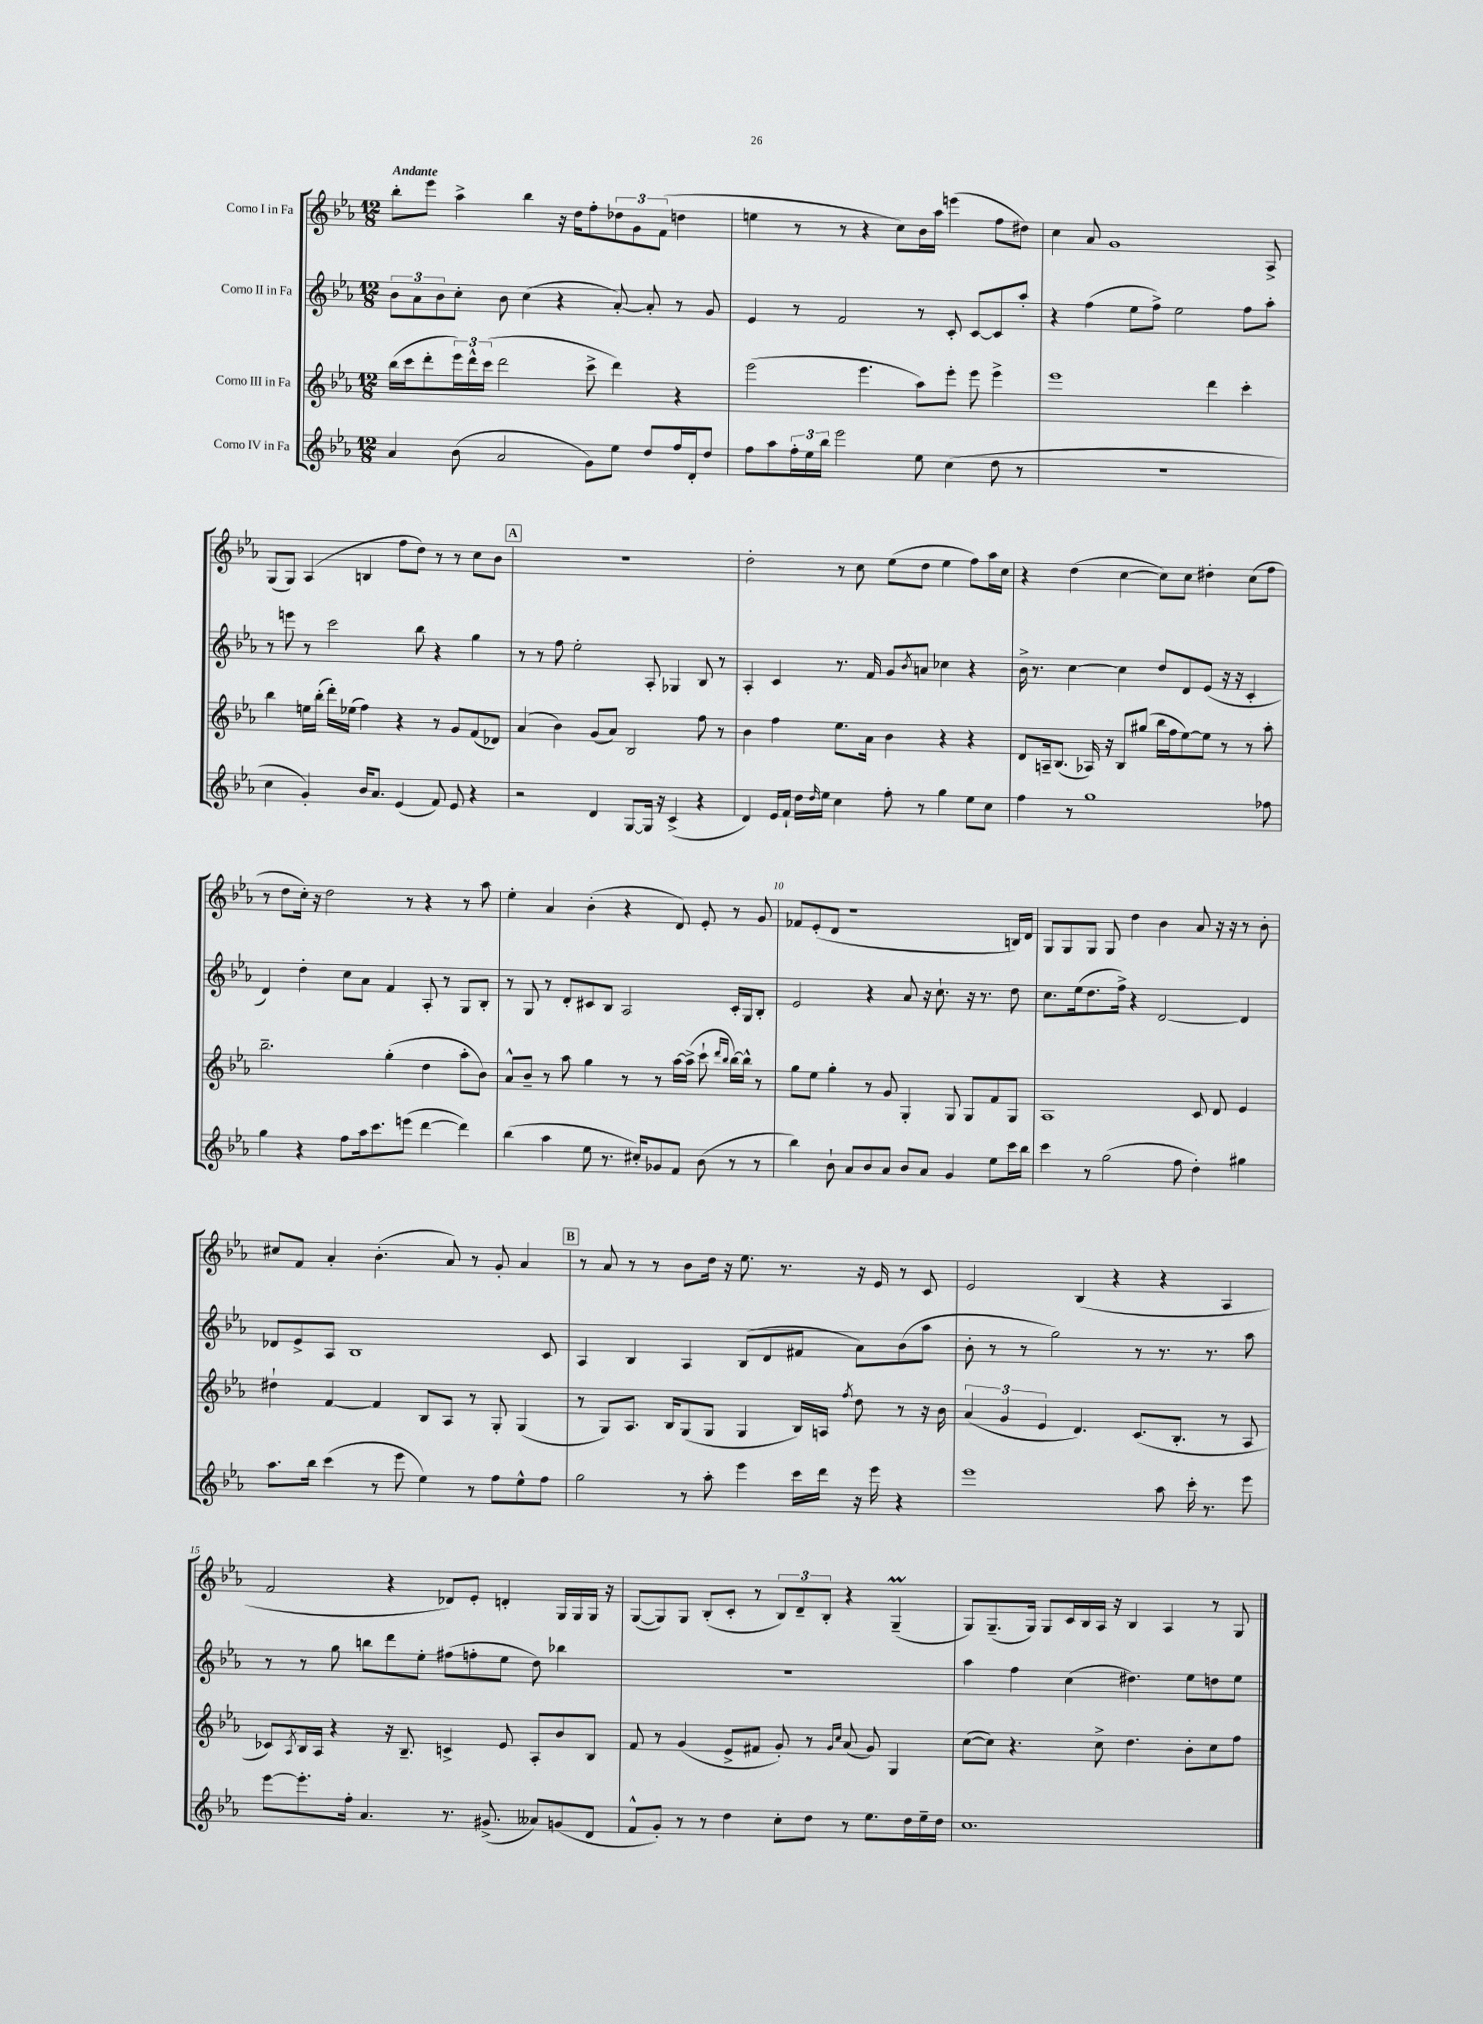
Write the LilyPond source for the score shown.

<<
\new StaffGroup <<
\new Staff = "s0" \with { instrumentName = "Corno I in Fa" } {
    \clef treble \key ees \major \numericTimeSignature \time 12/8 \tempo "Andante"
    bes''8-. ees'''8 aes''4-> bes''4 r16 d''16 f''8-. \tuplet 3/2 { des''8 g'8 f'8( } d''4 |
    e''4 r8 r8 r4 c''8) bes'16 aes''16 e'''4( f''8 dis''8) |
    c''4 aes'8 g'1 aes8-> |
    g8( g8) aes4( b4 f''8 d''8) r8 r8 c''8 bes'8 |
    \mark \markup { \box "A" } R1. |
    d''2-. r8 c''8 ees''8( d''8 ees''4 f''8) aes''16 c''16 |
    r4 d''4( c''4~ c''8) c''8 dis''4-. c''8( f''8 |
    r8 d''8 c''16-.) r16 d''2 r8 r4 r8 aes''8 |
    ees''4-. aes'4 bes'4-.( r4 d'8) ees'8-. r8 g'8 |
    fes'8 ees'8-.( d'8 r1 b16) d'16 |
    g8 g8 g8 g8 d''4 bes'4 aes'8 r16 r16 r8 bes'8-. |
    cis''8 f'8 aes'4-. bes'4.-.( aes'8) r8 g'8-. aes'4 |
    \mark \markup { \box "B" } r8 aes'8 r8 r8 bes'8 d''16 r16 ees''8. r8. r16 ees'16 r8 c'8 |
    ees'2 bes4( r4 r4 aes4 |
    f'2 r4 des'8) ees'8-. d'4-. g16 g16 g16 r16 |
    g8~( g8) g8 bes8-.( c'8-. r8 \tuplet 3/2 { bes8) d'8-- bes8-. } r4 g4--\prall( |
    g8) g8.--( g16) g8 c'16 bes16 aes16 r16 bes4 aes4 r8 g8 \bar "|." |
}
\new Staff = "s1" \with { instrumentName = "Corno II in Fa" } {
    \clef treble \key ees \major \numericTimeSignature \time 12/8
    \tuplet 3/2 { bes'8 aes'8 bes'8 } c''8-. bes'8 c''4( r4 aes'8~-.) aes'8-. r8 g'8 |
    ees'4 r8 f'2 r8 c'8-. c'8~ c'8 aes''8-. |
    r4 f''4( ees''8 f''8->) ees''2 f''8 aes''8-. |
    r8 e'''8 r8 c'''2 bes''8 r4 g''4 |
    \mark \markup { \box "A" } r8 r8 f''8 ees''2-. aes8-. ges4 bes8 r8 |
    aes4-. c'4 r8. f'16 g'8 \acciaccatura { bes'8 } a'8 ces''4 r4 |
    bes'16-> r8. c''4~ c''4 d''8 d'8 ees'8( r16 r16 c'4-. |
    d'4) d''4-. c''8 aes'8 f'4 aes8-. r8 g8 bes8-. |
    r8 g8 r8 d'8-. cis'8 bes8 aes2 cis'16-. g16 bes8-. |
    ees'2 r4 aes'8 r16 c''8.-! r16 r8. d''8 |
    c''8. ees''16( d''8. f''16->) r4 d'2~ d'4 |
    des'8 ees'8-> aes8 bes1 c'8 |
    \mark \markup { \box "B" } aes4 bes4 aes4 bes8( d'8 fis'8 aes'8) bes'8( aes''8 |
    bes'8-. r8 r8 g''2) r8 r8. r8. aes''8 |
    r8 r8 g''8 b''8 d'''8 ees''8-. fis''8( f''8-. ees''8 d''8) bes''4 |
    R1. |
    aes''4 f''4 c''4( dis''4.) ees''8 d''8 ees''8 \bar "|." |
}
\new Staff = "s2" \with { instrumentName = "Corno III in Fa" } {
    \clef treble \key ees \major \numericTimeSignature \time 12/8
    bes''16( c'''16 d'''8-. \tuplet 3/2 { ees'''16) d'''16-^ c'''16( } d'''2 c'''8-> d'''4) r4 |
    ees'''2( ees'''4. aes''8) ees'''8-. ees'''8 ees'''4-> |
    ees'''1 d'''4 c'''4-. |
    bes''4 e''16 bes''16-.( d'''16-.) ees''16( f''4) r4 r8 g'8 f'8( des'8) |
    \mark \markup { \box "A" } aes'4( bes'4) g'8( aes'8) bes2 f''8 r8 |
    bes'4 f''4 ees''8. aes'16 bes'4 r4 r4 |
    d'8 a16-- bes8.( aes16) r16 bes8 gis''8( bes''16 f''16 ees''8~) ees''8 r8 r8 aes''8-. |
    bes''2.-- g''4-.( d''4 aes''8-. bes'8) |
    aes'8-^ bes'8-- r8 aes''8 g''4 r8 r8 aes''16~ aes''16->( c'''8-! \grace { d'''16 bes''16 } bes''16~) bes''16-^ r8 |
    g''8 ees''8 g''4-. r8 g'8 g4-. g8 g8 f'8 g8 |
    aes1 c'8 d'8 ees'4 |
    dis''4-! f'4~ f'4 bes8 aes8 r8 g8-. g4( |
    \mark \markup { \box "B" } r8 g8) aes8. bes16 g8( g8 g4 bes16) a16 \acciaccatura { f''8 } d''8 r8 r16 bes'16 |
    \tuplet 3/2 { aes'4( g'4 ees'4 } d'4.) c'8.( bes8.-. r8 aes8 |
    ces'8) \acciaccatura { aes8 } bes16 aes16 r4 r16 bes8.-- c'4-> ees'8 aes8-. bes'8 bes8 |
    f'8 r8 g'4( ees'8-> fis'8 g'8-.) r8 \grace { g'16 c''16 } aes'8( g'8) g4 |
    c''8~( c''8) r4. c''8-> d''4. bes'8-. c''8 f''8 \bar "|." |
}
\new Staff = "s3" \with { instrumentName = "Corno IV in Fa" } {
    \clef treble \key ees \major \numericTimeSignature \time 12/8
    aes'4 bes'8( aes'2 g'8) ees''8 d''8 f''16 d'16-. d''8 |
    f''8 aes''8 \tuplet 3/2 { f''16-. ees''16 bes''16 } ees'''2 ees''8 c''4( d''8 r8 |
    R1. |
    c''4 g'4-.) bes'16 aes'8. ees'4( f'8) ees'8 r4 |
    \mark \markup { \box "A" } r2 d'4 g8~ g16 r16 c'4->( r4 |
    d'4) ees'16 f'16-! d''16 \grace { d''16 } ees''16 c''4 f''8-. r8 g''4 ees''8 c''8 |
    f''4 r8 g''1 fes''8 |
    g''4 r4 f''8 aes''16 c'''8. e'''8( d'''4~ d'''4) |
    bes''4( aes''4 ees''8 r8. cis''16-.) ges'8 f'8 bes'8( r8 r8 |
    bes''4) bes'8-! aes'8 bes'8 aes'8 bes'8 aes'8 g'4 ees''8 c'''16 bes''16 |
    c'''4 r8 g''2( f''8 d''4-.) gis''4 |
    aes''8. bes''16 c'''4( r8 ees'''8 ees''4) r8 f''8 ees''8-^ f''8 |
    \mark \markup { \box "B" } g''2 r8 aes''8-. ees'''4 c'''16 d'''16 r16 ees'''16 r4 |
    ees'''1 aes''8 c'''16-. r8. ees'''8 |
    ees'''8~ ees'''8.-. f''16-. aes'4. r8. gis'8.->( aeses'8) g'8( d'8 |
    f'8-^ g'8-.) r8 r8 d''4 c''8-. d''8 r8 ees''8. d''16 ees''16-- d''16 |
    c''1. \bar "|." |
}
>>
>>
\layout { \context { \Score \override BarNumber.break-visibility = ##(#f #t #t) barNumberVisibility = #(every-nth-bar-number-visible 5) } }
